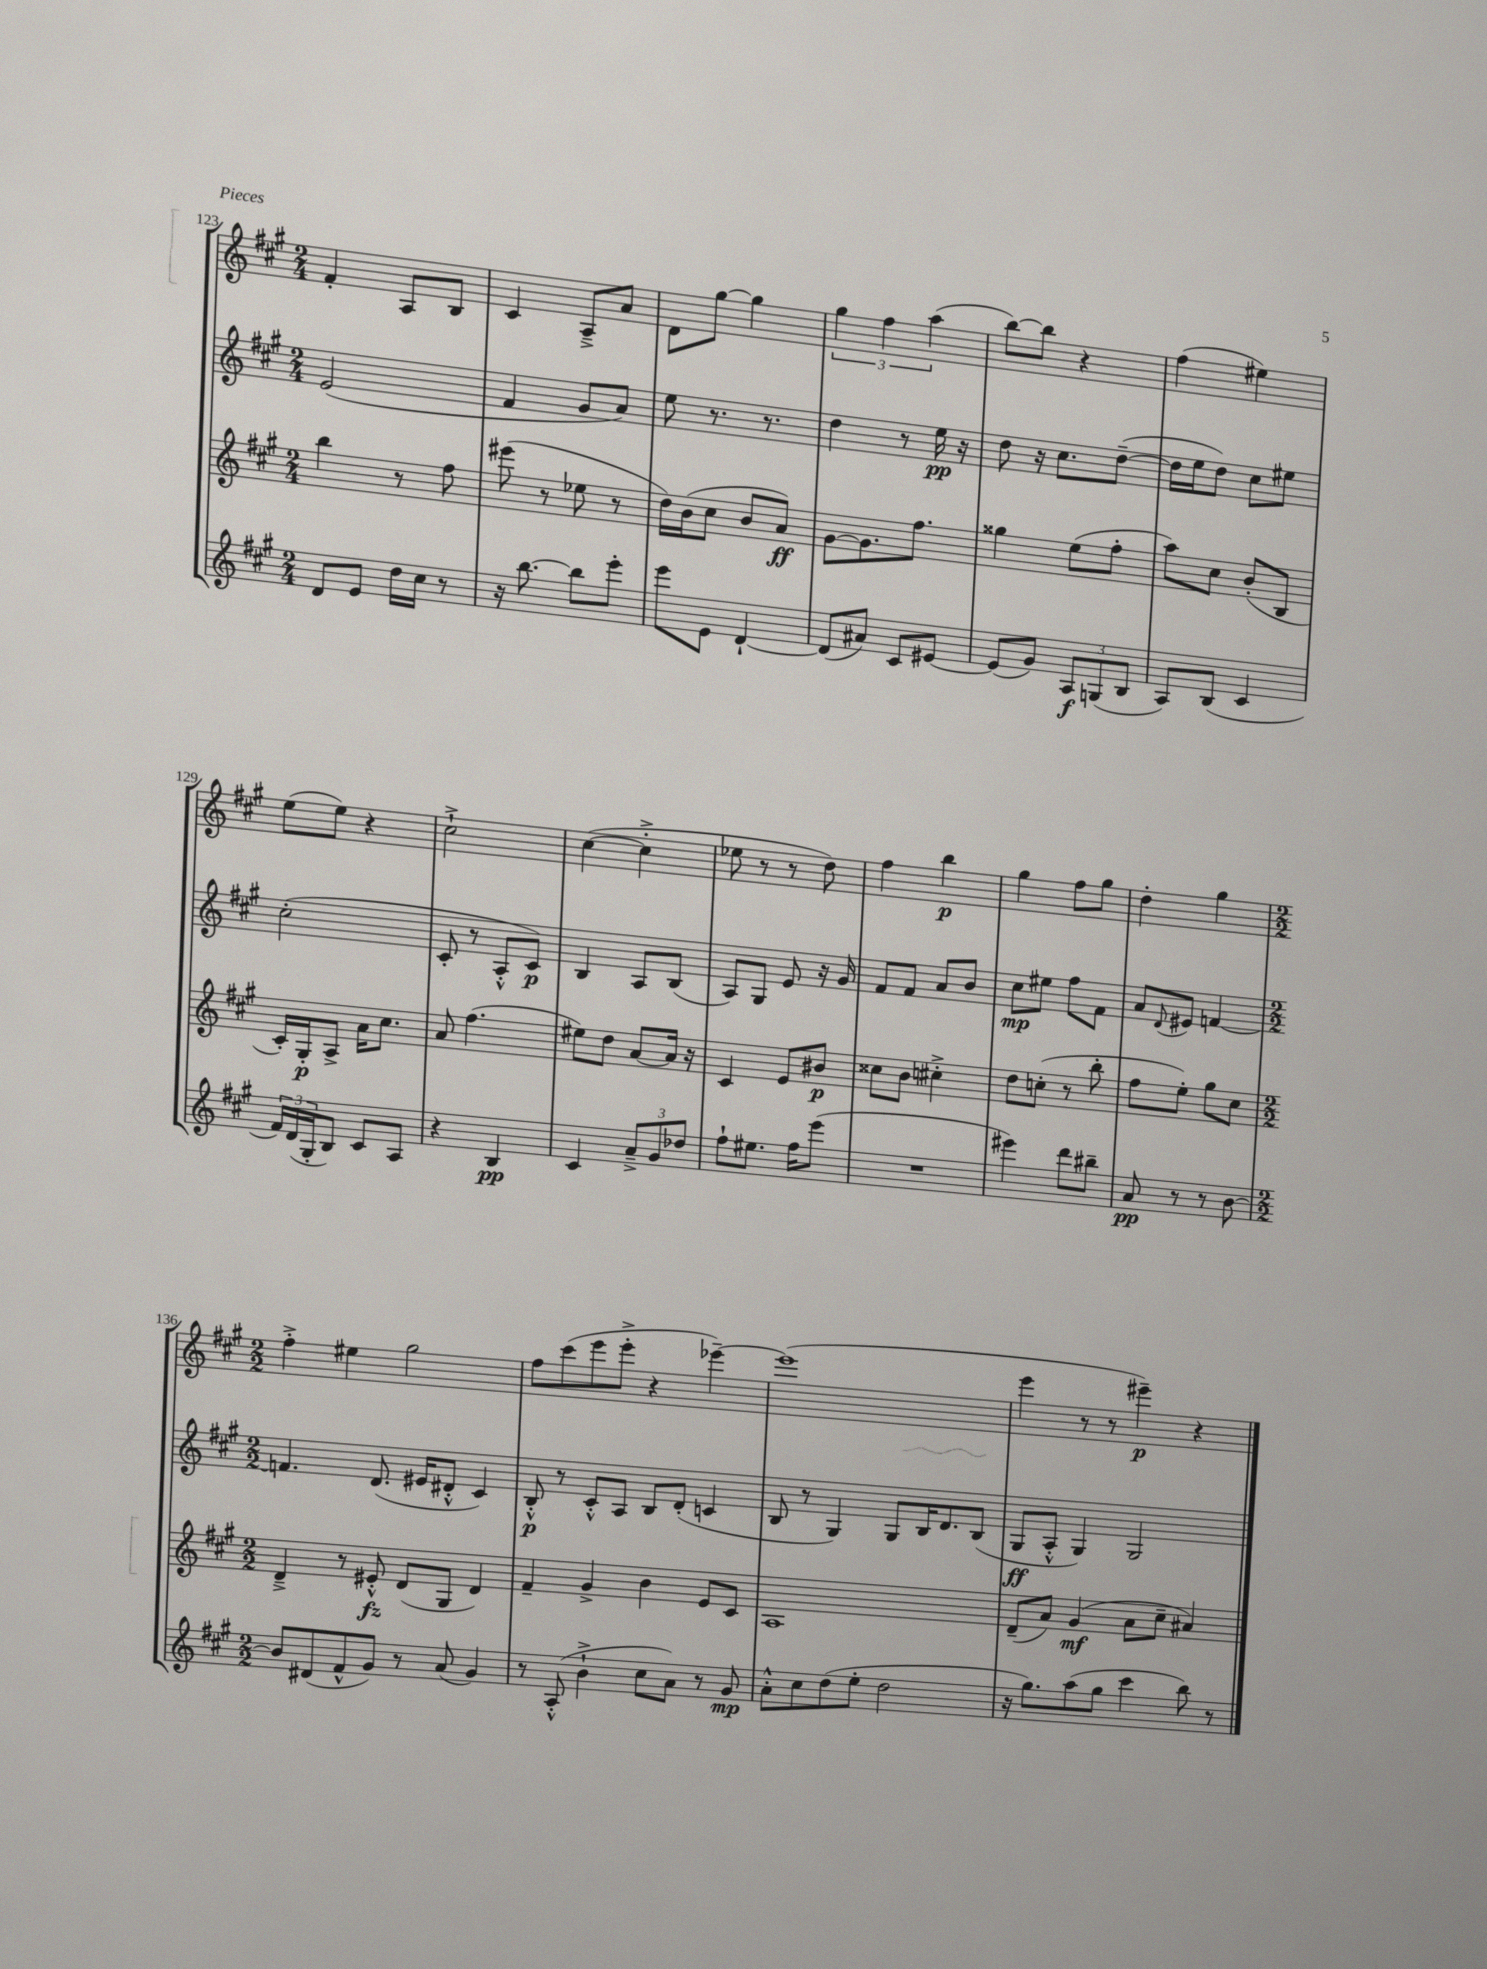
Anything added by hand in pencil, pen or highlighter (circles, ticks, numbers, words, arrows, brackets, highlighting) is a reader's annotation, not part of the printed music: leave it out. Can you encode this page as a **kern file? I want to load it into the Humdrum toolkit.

**kern	**kern	**kern	**kern
*staff4	*staff3	*staff2	*staff1
*clefG2	*clefG2	*clefG2	*clefG2
*k[f#c#g#]	*k[f#c#g#]	*k[f#c#g#]	*k[f#c#g#]
*M2/4	*M2/4	*M2/4	*M2/4
8d/L	4bb\	(2e/	4f#'/
8e/J	.	.	.
16dd\LL	8r	.	8A/L
16cc#\JJ	.	.	.
8r	8ff#\	.	8B/J
=	=	=	=
16r	(8eee#\	4f#/	4c#/
[8.bb\	.	.	.
.	8r	.	.
8bb\]L	8ee-\	8g#/L	8A~^/L
8eee'\J	8r	8a/J)	8a/J
=	=	=	=
8eee\L	16dd\LL)	8ee\	8d\L
.	(16b\J	.	.
8e\J	8cc#\J	8.r	[8gg#\J
[4d`/	8b/L	.	4gg#\]
.	.	8.r	.
.	8a/J)	.	.
=	=	=	=
(8d/]L	[8g#\L	4dd\	6gg#\
8a#/J)	8.g#\]	.	.
.	.	.	6ff#\
8c#/L	.	8r	.
.	8.ff#\J	.	.
.	.	.	(6aa\
[8e#/J	.	16ee\	.
.	.	16r	.
=	=	=	=
(8e#/]L	4gg##\	8dd\	[8bb\L)
8g#/J)	.	16r	8bb\]J
.	.	8.cc#\L	.
12A/L	(8ee\L	.	4r
(12G/	.	.	.
.	8ff#'\J	([8dd~\J	.
12B/J	.	.	.
=	=	=	=
8A/L)	8aa\L)	16dd\]LL	(4ff#\
.	.	16ee\J	.
(8B/J	8cc#\J	8dd\J)	.
4c#/	(8b'/L	8cc#\L	4ee#\)
.	8B/J	8ee#\J	.
=	=	=	=
24f#/LL)	16c#'/LL)	(2cc#'\	(8ee\L
(24d/	.	.	.
.	16G#'/J	.	.
24G#'/J	.	.	.
8B/J)	8A^/J	.	8ee\J)
8c#/L	16a\LK	.	4r
.	8.cc#\J	.	.
8A/J	.	.	.
=	=	=	=
4r	8a/	8c#'/	2cc#`^\
.	(4.ff#\	8r	.
4B/	.	8A'^^/L	.
.	.	8c#/J)	.
=	=	=	=
4c#/	8ee#\L)	4B/	([4cc#\
.	8dd\J	.	.
12a~^/L	[8a/L	8A/L	4cc#'^\]
12g#/	.	.	.
.	16a/]Jk	(8B/J	.
12dd-/J	.	.	.
.	16r	.	.
=	=	=	=
8ff#`\L	4c#/	8A/L)	8ee-\
8.ee#\J	.	8G#/J	8r
.	8e/L	8e/	8r
16ff#\LK	.	.	.
(8eee\J	8b#/J	16r	8dd\)
.	.	16g#/	.
=	=	=	=
2r	8cc##\L	8f#/L	4ff#\
.	8b\J	8f#/J	.
.	4cc#'^\	8a/L	4bb\
.	.	8b/J	.
=	=	=	=
4eee#\)	8dd\L	8cc#\L	4gg#\
.	(8cc'\J	8ee#\J	.
8ddd\L	8r	8ff#\L	8ff#\L
8bb#~\J	8bb'\	8f#\J	8gg#\J
=	=	=	=
8a/	8ff#\L	8a/L	4dd'\
.	.	8qqd/	.
8r	8ee'\J)	8e#/J	.
8r	8gg#\L	[4f/	4gg#\
[8b\	8cc#\J	.	.
=	=	=	=
*M2/2	*M2/2	*M2/2	*M2/2
8b/]L	4d~^/	4.f/]	4ff#'^\
(8d#/	.	.	.
8f#^^/	8r	.	4ee#\
8g#/J)	8e#'^^/	(8.d/	.
8r	(8d/L	.	2gg#\
.	.	16e#/LK	.
(8a/	8G#/J	8d#'^^/J	.
4g#/)	4d/)	4c#/)	.
=	=	=	=
8r	4f#~/	8B'^^/	8ff#\L
(8A'^^/	.	8r	(8ccc#\
4b`^\	4g#^/	8c#'^^/L	8eee\
.	.	8A/J	8eee'^\J
8cc#\L	4b\	8B/L	4r
8a\J)	.	(8d'/J	.
8r	8e/L	4c/	[4eee-~\)
8g#/	8c#/J	.	.
=	=	=	=
8a'^^\L	1A	8B/	(1eee-]
8cc#\	.	8r	.
(8dd\	.	4G#/)	.
8ee'\J	.	.	.
2dd\	.	8G#/L	.
.	.	16B/K	.
.	.	8.d/	.
.	.	(8B/J	.
=	=	=	=
16r	(8d~/L	8G#/L	4eee\
8.gg#\L)	.	.	.
.	8a/J)	8A'^^/J	.
(8aa\	(4g#/	4G#/)	8r
8gg#\J	.	.	8r
4ccc#\	8a\L	2G#/	4eee#~\)
.	8cc#~\J	.	.
8bb\)	4a#/)	.	4r
8r	.	.	.
==	==	==	==
*-	*-	*-	*-
